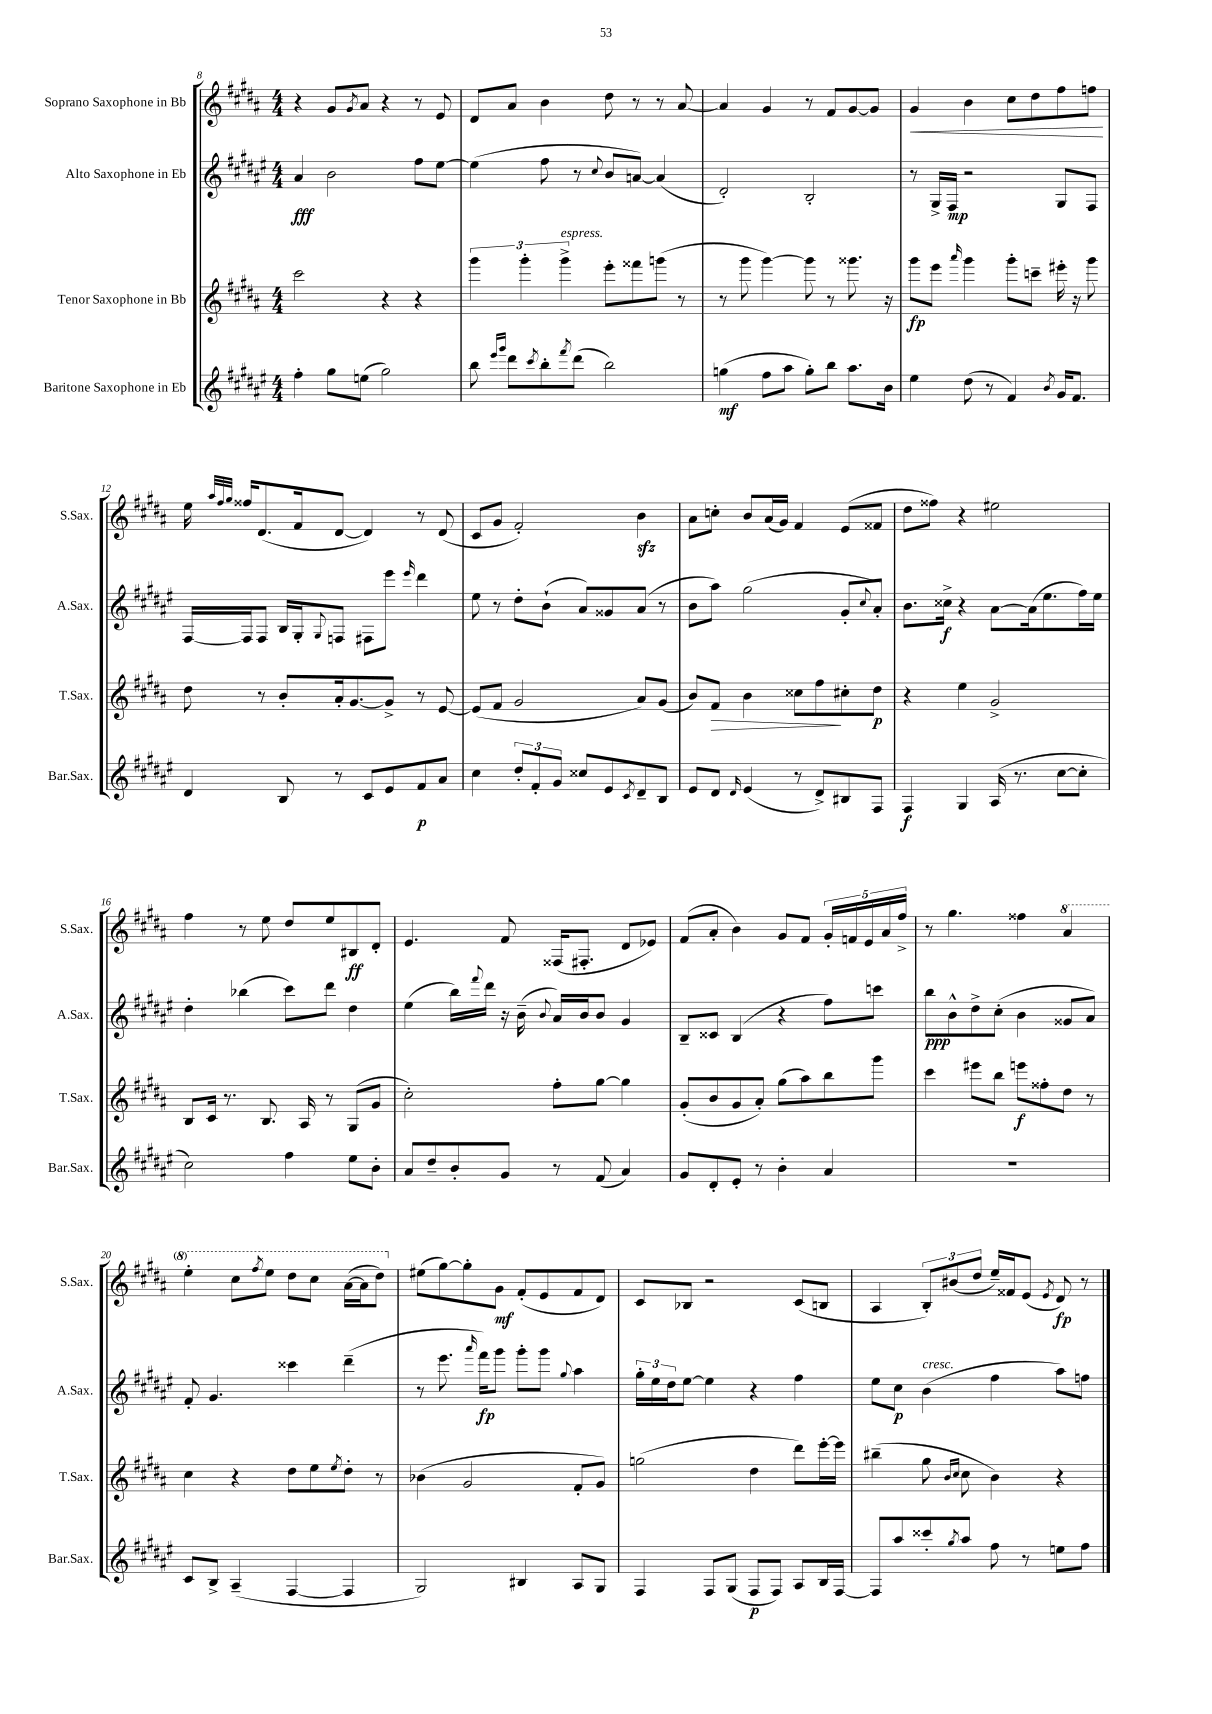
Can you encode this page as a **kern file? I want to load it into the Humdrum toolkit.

**kern	**kern	**kern	**kern
*staff4	*staff3	*staff2	*staff1
*clefG2	*clefG2	*clefG2	*clefG2
*k[f#c#g#d#a#e#]	*k[f#c#g#d#a#]	*k[f#c#g#d#a#e#]	*k[f#c#g#d#a#]
*M4/4	*M4/4	*M4/4	*M4/4
4ff#'\	2ccc#\	4a#/	4r
8gg#\L	.	2b\	8g#/L
.	.	.	8qg#/
(8ee\J	.	.	8a#/J
2gg#\)	4r	.	4r
.	4r	8ff#\L	8r
.	.	[8ee#\J	8e/
=	=	=	=
8bb\	6ggg#\	(4ee#\]	8d#/L
16qqeee#/LL	.	.	.
16qqggg#/JJ	.	.	.
8ddd#\L	.	.	8a#/J
.	6ggg#'\	.	.
8qccc#/	.	.	.
8bb'\	.	8ff#\	4b\
.	6ggg#^\	.	.
8qfff#/	.	.	.
(8ddd#\J	.	8r	.
.	.	8qqcc#/	.
2bb\)	8eee'\L	8b/L	8dd#\
.	8fff##\	[8a/J)	8r
.	(8ggg\J	(4a/]	8r
.	8r	.	[8a#/
=	=	=	=
(4gg\	8r	2d#'/)	4a#/]
.	8ggg#\	.	.
8ff#\L	[4ggg#\)	.	4g#/
8aa#\J	.	.	.
8gg'\L)	8ggg#\]	2B'/	8r
8bb\J	8r	.	8f#/L
8.aa#\L	8.ggg##\	.	[8g#/
.	.	.	8g#/]J
16b\Jk	16r	.	.
=	=	=	=
4ee#\	8ggg#\L	8r	4g#/
.	8eee\J	16G#^/LL	.
.	.	16F#/JJ	.
.	16qqaaa#/	.	.
(8dd#\	4ggg#\	2r	4b\
8r	.	.	.
4f#/)	8ggg#'\L	.	8cc#\L
.	8ccc~\J	.	8dd#\
8qb/	.	.	.
16g#/LK	16eee#'\	8G#/L	8ff#\
8.f#/J	16r	.	.
.	8ggg#\	8F#/J	8ff\J
=	=	=	=
4d#/	8dd#\	[16F#/LL	16ee\
.	.	.	32qqaa#/LLL
.	.	.	32qqff#/
.	.	.	32qqgg#/JJJ
.	.	16F#/]J	16ff##/LK
.	8r	8F#/J	(8.d#/
8B/	8b'/L	16B/LL	.
.	.	16G#'/J	16f#/k
.	.	8qqG#/	.
8r	16a#'/k	8F/J	[8d#/J
.	[8.g#/	.	.
8c#/L	.	8F#\L	4d#/])
8e#/	8g#^/]J	8eee#\J	.
.	.	16qqeee#/	.
8f#/	8r	4ddd#\	8r
8a#/J	[8e/	.	(8d#/
=	=	=	=
4cc#\	(8e/]L	8ee#\	8c#/L
.	8f#/J	8r	8g#/J
12dd#'/L	2g#/	8dd#'\L	2f#'/)
12f#'/	.	.	.
.	.	(8b`\J	.
12g#/J	.	.	.
8cc##/L	.	8a#/L)	.
8e#/	.	8g##/	.
8qc#/	.	.	.
8d#~/	8a#/L)	(8a#/J	4b\
8B/J	(8g#/J	8r	.
=	=	=	=
8e#/L	8b/L)	8b\L	8a#\L
8d#/J	8f#/J	8aa#\J)	8cc'\J
16qqd#/	.	.	.
(4e#/	4b\	(2gg#\	8b/L
.	.	.	(16a#/L
.	.	.	16g#/JJ)
8r	8cc##\L	.	4f#/
8d#^/L)	8ff#\	.	.
8B#/	8cc#'\	8g#'/L	(8e/L
.	.	8qqcc#/	.
8F#/J	8dd#\J	8a#'/J)	8f##/J
=	=	=	=
4F#/	4r	8.b\L	8dd#\L
.	.	.	8ff##\J)
.	.	16cc##^\Jk	.
4G#/	4ee\	4r	4r
(16A#/	2g#^/	[8a#\L	2ee#\
8.r	.	.	.
.	.	(16a#\]k	.
.	.	8.ee#\	.
[8cc#\L	.	.	.
8cc#'\]J	.	16ff#\L)	.
.	.	16ee#\JJ	.
=	=	=	=
2cc#\)	8B/L	4dd#'\	4ff#\
.	16c#/Jk	.	.
.	8.r	.	.
.	.	(4bb-\	8r
.	8.B/	.	8ee\
4ff#\	.	8ccc#\L)	8dd#/L
.	16A#/	.	.
.	8r	8ddd#\J	8ee/
8ee#\L	(8G#/L	4dd#\	8B#/
8b'\J	8g#/J	.	8d#'/J
=	=	=	=
8a#/L	2cc#'\)	(4ee#\	4.e/
8dd#~/	.	.	.
8b'/	.	16bb\LL)	.
.	.	8qqfff#/	.
.	.	16ddd#\JJ	.
8g#/J	.	16r	8f#/
.	.	(16b~\	.
.	.	8qqb/	.
8r	8ff#'\L	16a#/LL)	(16F##/LK
.	.	16b/J	8.F#'/J
(8f#/	[8gg#\J	8b/J	.
4a#/)	4gg#\]	4g#/	8d#/L
.	.	.	8e-/J)
=	=	=	=
8g#/L	(8g#'/L	8B~/L	(8f#/L
8d#'/	8b/	8c##/J	8a#'/J
8e#'/J	8g#/	(4B/	4b\)
8r	8a#'/J)	.	.
4b'\	(8gg#\L	4r	8g#/L
.	8aa#\)	.	8f#/J
4a#/	8bb\	8ff#\L)	20g#'/LL
.	.	.	20f/
.	.	.	20e/
.	8ggg#\J	8ccc\J	.
.	.	.	20a#/
.	.	.	20ff#^/JJ
=	=	=	=
1r	4ccc#\	8bb\L	8r
.	.	8b^^\	4.gg#\
.	8eee#\L	8dd#^\	.
.	8bb\J	(8cc#'\J	.
.	8eee\L	4b\	4ff##\
.	8ff##'\	.	.
.	8dd#\J	8g##/L	4aa#/
.	8r	8a#/J)	.
=	=	=	=
8c#/L	4cc#\	8f#'/	4eee'\
8B^/J	.	4.g#/	.
(4A#~/	4r	.	8ccc#\L
.	.	.	8qfff#/
.	.	.	8eee\J
[4F#/	8dd#\L	4ccc##\	8ddd#\L
.	8ee\	.	8ccc#\J
.	8qee/	.	.
4F#/]	8dd#'\J	(4ddd#~\	([16aa#\LL
.	.	.	16aa#\]J
.	8r	.	8ddd#\J)
=	=	=	=
2G#/)	(4b-\	8r	(8ee#\L
.	.	8.eee#\	[8gg#\)
.	2g#/	.	8gg#'\]
.	.	16qqaaa#/	.
.	.	16fff#\LK)	.
.	.	8ggg#\J	8g#\J
4B#/	.	8ggg#'\L	(8f#'/L
.	.	8ggg#\J	8e/
.	.	8qqgg#/	.
8A#/L	8f#'/L	4aa#\	8f#/
8G#/J	8g#/J)	.	8d#/J)
=	=	=	=
4F#/	(2gg\	24gg#'\LL	8c#/L
.	.	24ee#\	.
.	.	24dd#\J	.
.	.	[8ee#\J	8B-/J
8F#/L	.	4ee#\]	2r
(8G#/J	.	.	.
8F#/L	4dd#\	4r	.
8F#/J)	.	.	.
8A#/L	8ddd#\L)	4ff#\	(8c#/L
16B/L	[16eee'\L	.	8B/J
[16F#/JJ	16eee\]JJ	.	.
=	=	=	=
8F#/]L	(4bb#~\	8ee#\L	4A#/
8aa#/	.	8cc#\J	.
8ccc##'/	8gg#\	(4b\	12B'/L)
.	.	.	(12b#/
.	16qqb/LL	.	.
8qgg#/	16qqcc#/JJ	.	.
8aa#/J	8cc#\	.	.
.	.	.	12dd#/J
8ff#\	4b\)	4ff#\	16ee~/LL)
.	.	.	16f##/J
8r	.	.	(8e/J
.	.	.	8qe/
8ee\L	4r	8aa#\L)	8d#/)
8ff#\J	.	8ff\J	8r
==	==	==	==
*-	*-	*-	*-
